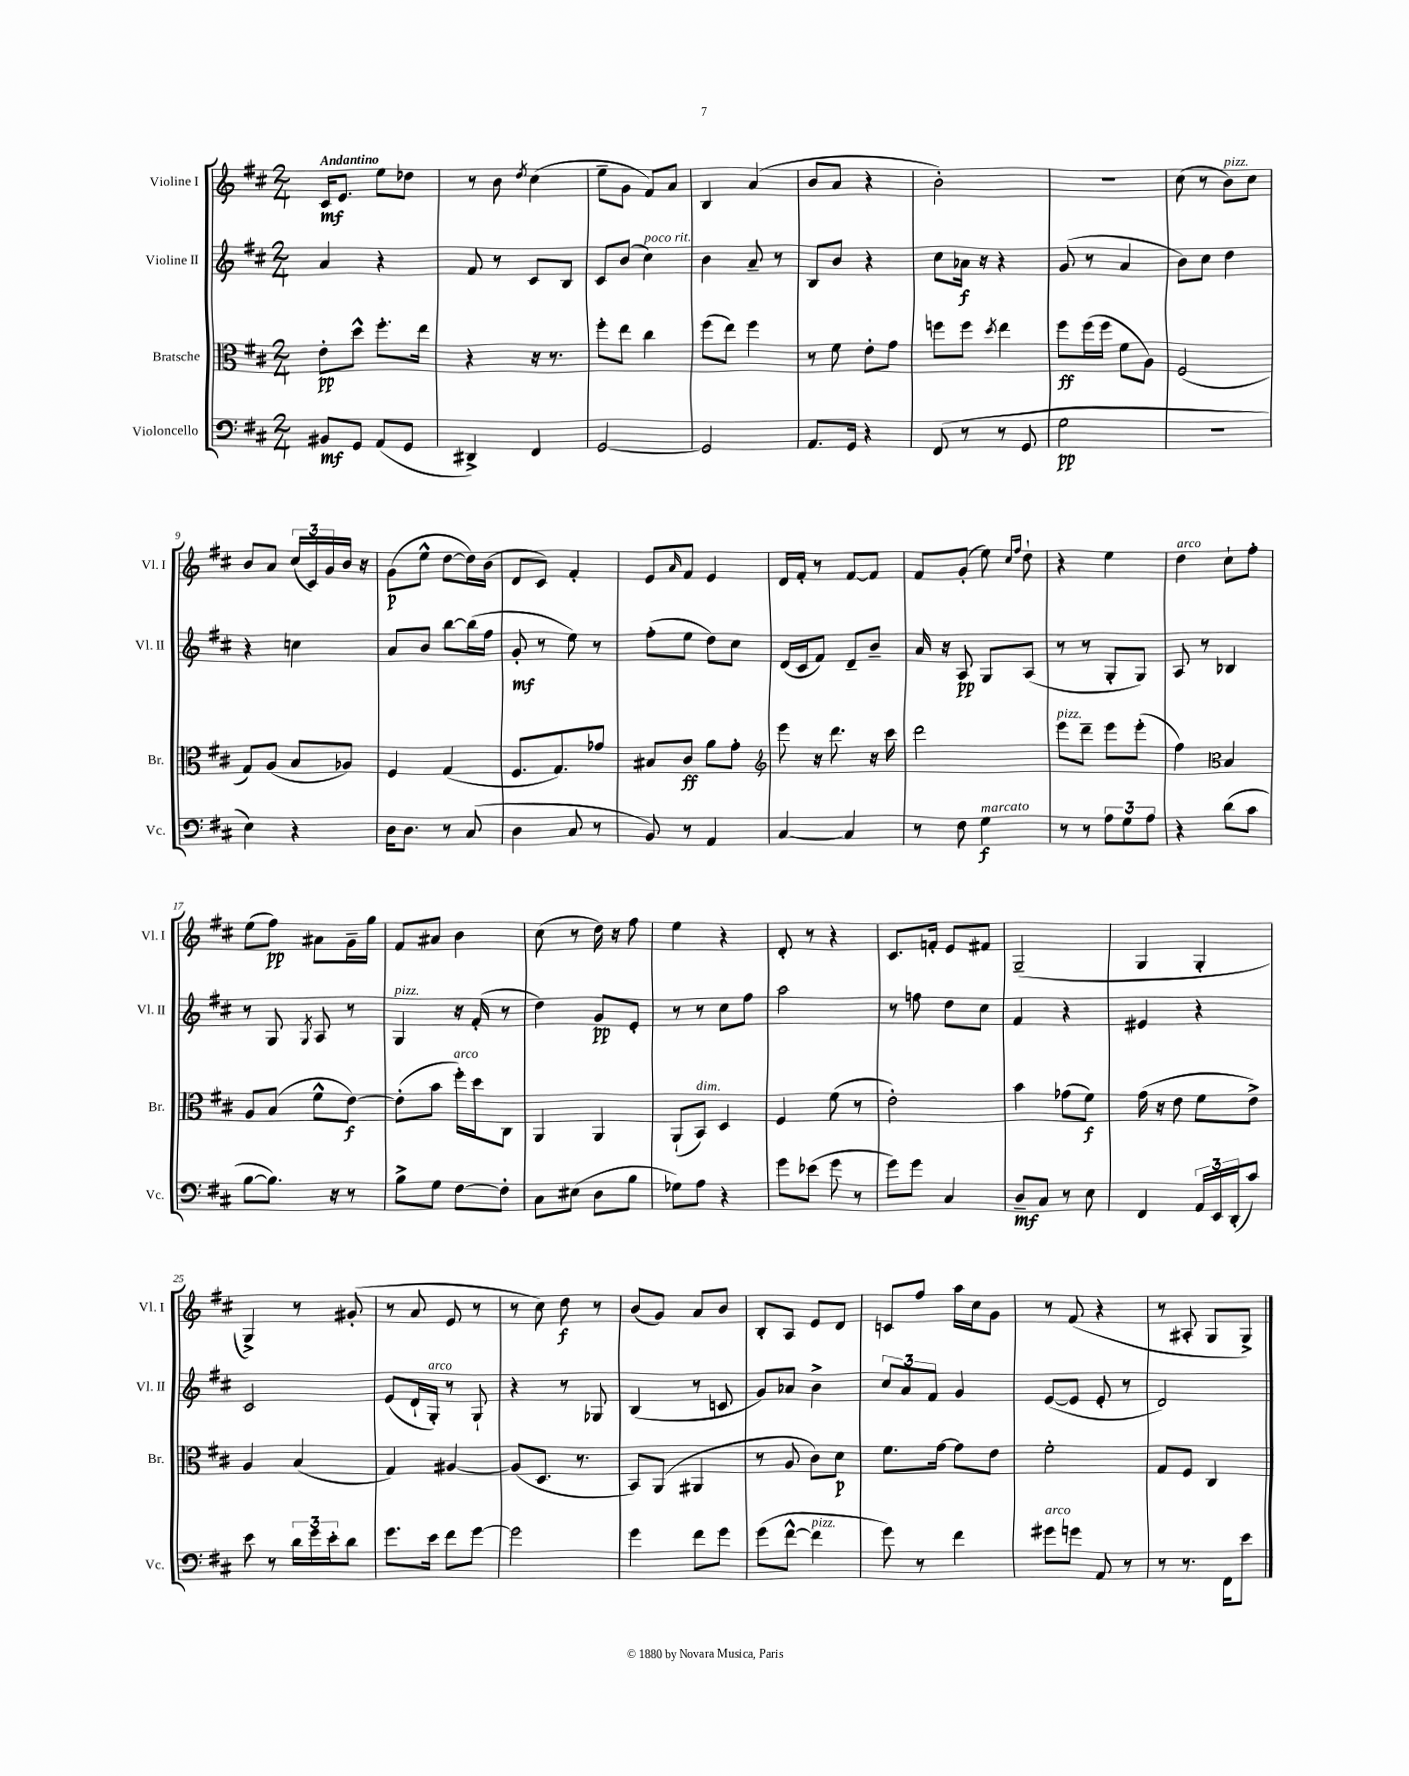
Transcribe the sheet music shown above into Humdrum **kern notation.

**kern	**kern	**kern	**kern
*staff4	*staff3	*staff2	*staff1
*clefF4	*clefC3	*clefG2	*clefG2
*k[f#c#]	*k[f#c#]	*k[f#c#]	*k[f#c#]
*M2/4	*M2/4	*M2/4	*M2/4
8BB#/L	8e'\L	4a/	16c#/LK
.	.	.	8.e/J
8GG/J	8dd^^\J	.	.
(8AA/L	8.ff#'\L	4r	8ee\L
8GG/J	.	.	8dd-\J
.	16ee\Jk	.	.
=	=	=	=
4DD#^/)	4r	8f#/	8r
.	.	8r	8b\
.	.	.	8qdd/
4FF#/	16r	8c#/L	(4cc#\
.	8.r	.	.
.	.	8B/J	.
=	=	=	=
[2GG/	8ff#'\L	8c#/L	8ee~\L
.	8ee\J	(8b/J	8g\J
.	4cc#\	4cc#\)	8f#/L)
.	.	.	8a/J
=	=	=	=
2GG/]	(8ff#\L	4b\	4B/
.	8ee\J)	.	.
.	4ff#\	8a~/	(4a/
.	.	8r	.
=	=	=	=
8.AA/L	8r	8B/L	8b/L
.	8f#\	8b/J	8a/J
16GG/Jk	.	.	.
4r	8e'\L	4r	4r
.	8g\J	.	.
=	=	=	=
(8FF#/	8ff\L	8cc#\L	2b'\)
8r	8ff\J	16a-\Jk	.
.	.	16r	.
.	8qdd/	.	.
8r	4ee\	4r	.
8GG/	.	.	.
=	=	=	=
2G\	8ff#\L	(8g/	2r
.	(16ff#\L	8r	.
.	16ff#\JJ	.	.
.	8f#\L	4a/	.
.	8A\J)	.	.
=	=	=	=
2r	(2F#/	8b\L)	(8cc#\
.	.	8cc#\J	8r
.	.	4dd\	8b\L)
.	.	.	8cc#\J
=	=	=	=
4E\)	8G/L)	4r	8b/L
.	(8A/J	.	8a/J
4r	8B/L	4cc\	(24cc#/LL
.	.	.	24c#/)
.	.	.	24g/
.	8A-/J)	.	16b/JJ
.	.	.	16r
=	=	=	=
16D\LK	4F#/	8a/L	(8g\L
8.D\J	.	.	.
.	.	8b/J	8ee^^\J
8r	(4G/	[8bb\L	[8dd\L
(8C#/	.	(16bb\]L	16dd\]L)
.	.	16ff#\JJ	(16b\JJ
=	=	=	=
4D\	8.F#/L	8g'/	8d/L
.	.	8r	8c#/J)
.	8.G/)	.	.
8C#/	.	8ee\)	4f#'/
8r	8g-/J	8r	.
=	=	=	=
8BB/)	8B#/L	(8ff#'\L	8e/L
.	.	.	16qqa/
8r	8c#/J	8ee\J	8f#/J
4AA/	8a\L	8dd\L)	4e/
.	8g'\J	8cc#\J	.
=	=	=	=
*	*clefG2	*	*
[4C#/	8eee\	(16d/LL	16d/LL
.	.	16c#/J	16f#'/JJ
.	16r	8f#/J)	8r
.	8.ddd\	.	.
4C#/]	.	8d~/L	[8f#/L
.	16r	8b~/J	8f#/]J
.	16ccc#\	.	.
=	=	=	=
8r	2ddd\	16a/	8f#/L
.	.	16r	.
8F#\	.	8A/	(8g'/J
4G\	.	8G/L	8ee\)
.	.	.	16qqcc#/LL
.	.	.	16qqff#/JJ
.	.	(8A/J	8dd`\
=	=	=	=
8r	8eee\L	8r	4r
8r	8ddd~\J	8r	.
12A\L	8eee\L	8G'/L	4ee\
12G\	.	.	.
.	(8eee'\J	8G/J)	.
12A\J	.	.	.
=	=	=	=
4r	4ff#\)	8A/	4dd\
.	.	8r	.
*	*clefC3	*	*
(8d\L	4B/	4B-/	8cc#`\L
8c#\J	.	.	8ff#'\J
=	=	=	=
[8B\L	8A/L	8r	(8ee\L
8.B\]J)	(8B/J	8G/	8ff#\J)
.	.	8qG/	.
.	8f#^^\L	8A/	8a#\L
16r	.	.	.
8r	[8e\J)	8r	16g~\L
.	.	.	16gg\JJ
=	=	=	=
8B^\L	(8e'\]L	4G/	8f#/L
8G\J	8b\J	.	8a#/J
[8F#\L	16ff#'\LL)	16r	4b\
.	16dd\J	(16f#'/	.
8F#'\]J	8C#\J	8r	.
=	=	=	=
8C#\L	4AA/	4dd\)	(8cc#\
(8E#\J	.	.	8r
8D\L	4AA/	8g/L	16dd\)
.	.	.	16r
8B\J	.	8e'/J	8ff#\
=	=	=	=
8G-\L)	(8AA`/L	8r	4ee\
8A\J	8BB/J)	8r	.
4r	4D/	8cc#\L	4r
.	.	8ff#\J	.
=	=	=	=
8g\L	4F#/	2aa\	8d'/
(8e-\J	.	.	8r
8g\	(8f#\	.	4r
8r	8r	.	.
=	=	=	=
8g\L)	2e'\)	8r	8.c#/L
8g\J	.	8ff\	.
.	.	.	16f'/Jk
4C#/	.	8dd\L	8e/L
.	.	8cc#\J	8f#/J
=	=	=	=
8D~/L	4b\	4f#/	(2G~/
8C#/J	.	.	.
8r	(8g-\L	4r	.
8E\	8f#\J)	.	.
=	=	=	=
4FF#/	(16g\	4e#/	4G/
.	16r	.	.
.	8e\	.	.
24AA/LL	8f#\L	4r	4G'/
24EE/	.	.	.
(24DD'/J	.	.	.
8c#/J)	8e^\J)	.	.
=	=	=	=
8e\	4A/	2c#/	4G^/)
8r	.	.	.
24d\LL	(4B/	.	8r
24g\	.	.	.
24e'\J	.	.	.
8d\J	.	.	(8g#'/
=	=	=	=
8.g\L	4G/)	(8e/L	8r
.	.	16d`/L	8a/
16e\Jk	.	16G'/JJ)	.
8f#\L	[4A#/	8r	8e/
[8g\J	.	8G`/	8r
=	=	=	=
2g\]	(8A#/]L	4r	8r
.	8.D/J	.	8cc#\)
.	.	8r	8dd\
.	8.r	.	.
.	.	8G-/	8r
=	=	=	=
4g\	8BB/L)	(4B/	(8b/L
.	(8AA/J	.	8g/J)
8f#\L	4AA#/	8r	8a/L
8g\J	.	8c/	8b/J
=	=	=	=
(8g\L	8r	8g/L)	8B'/L
[8f#^^\J	8A/	8a-/J	8A/J
4f#\]	8c#\L)	4b^\	8e/L
.	8d\J	.	8d/J
=	=	=	=
8g\)	8.f#\L	12cc#/L	8c/L
.	.	12a/	.
8r	.	.	8ff#/J
.	.	12f#/J	.
.	[16g\Jk	.	.
4f#\	8g\]L	4g/	16aa\LL
.	.	.	16cc#\J
.	8e\J	.	8g\J
=	=	=	=
8g#\L	2f#'\	([8e/L	8r
8g\J	.	8e/]J	(8f#/
8AA/	.	8e'/	4r
8r	.	8r	.
=	=	=	=
8r	8G/L	2d/)	8r
8.r	8F#/J	.	8A#'/
.	4C#/	.	8G/L
16FF#\LK	.	.	.
8e\J	.	.	8G^/J)
==	==	==	==
*-	*-	*-	*-
